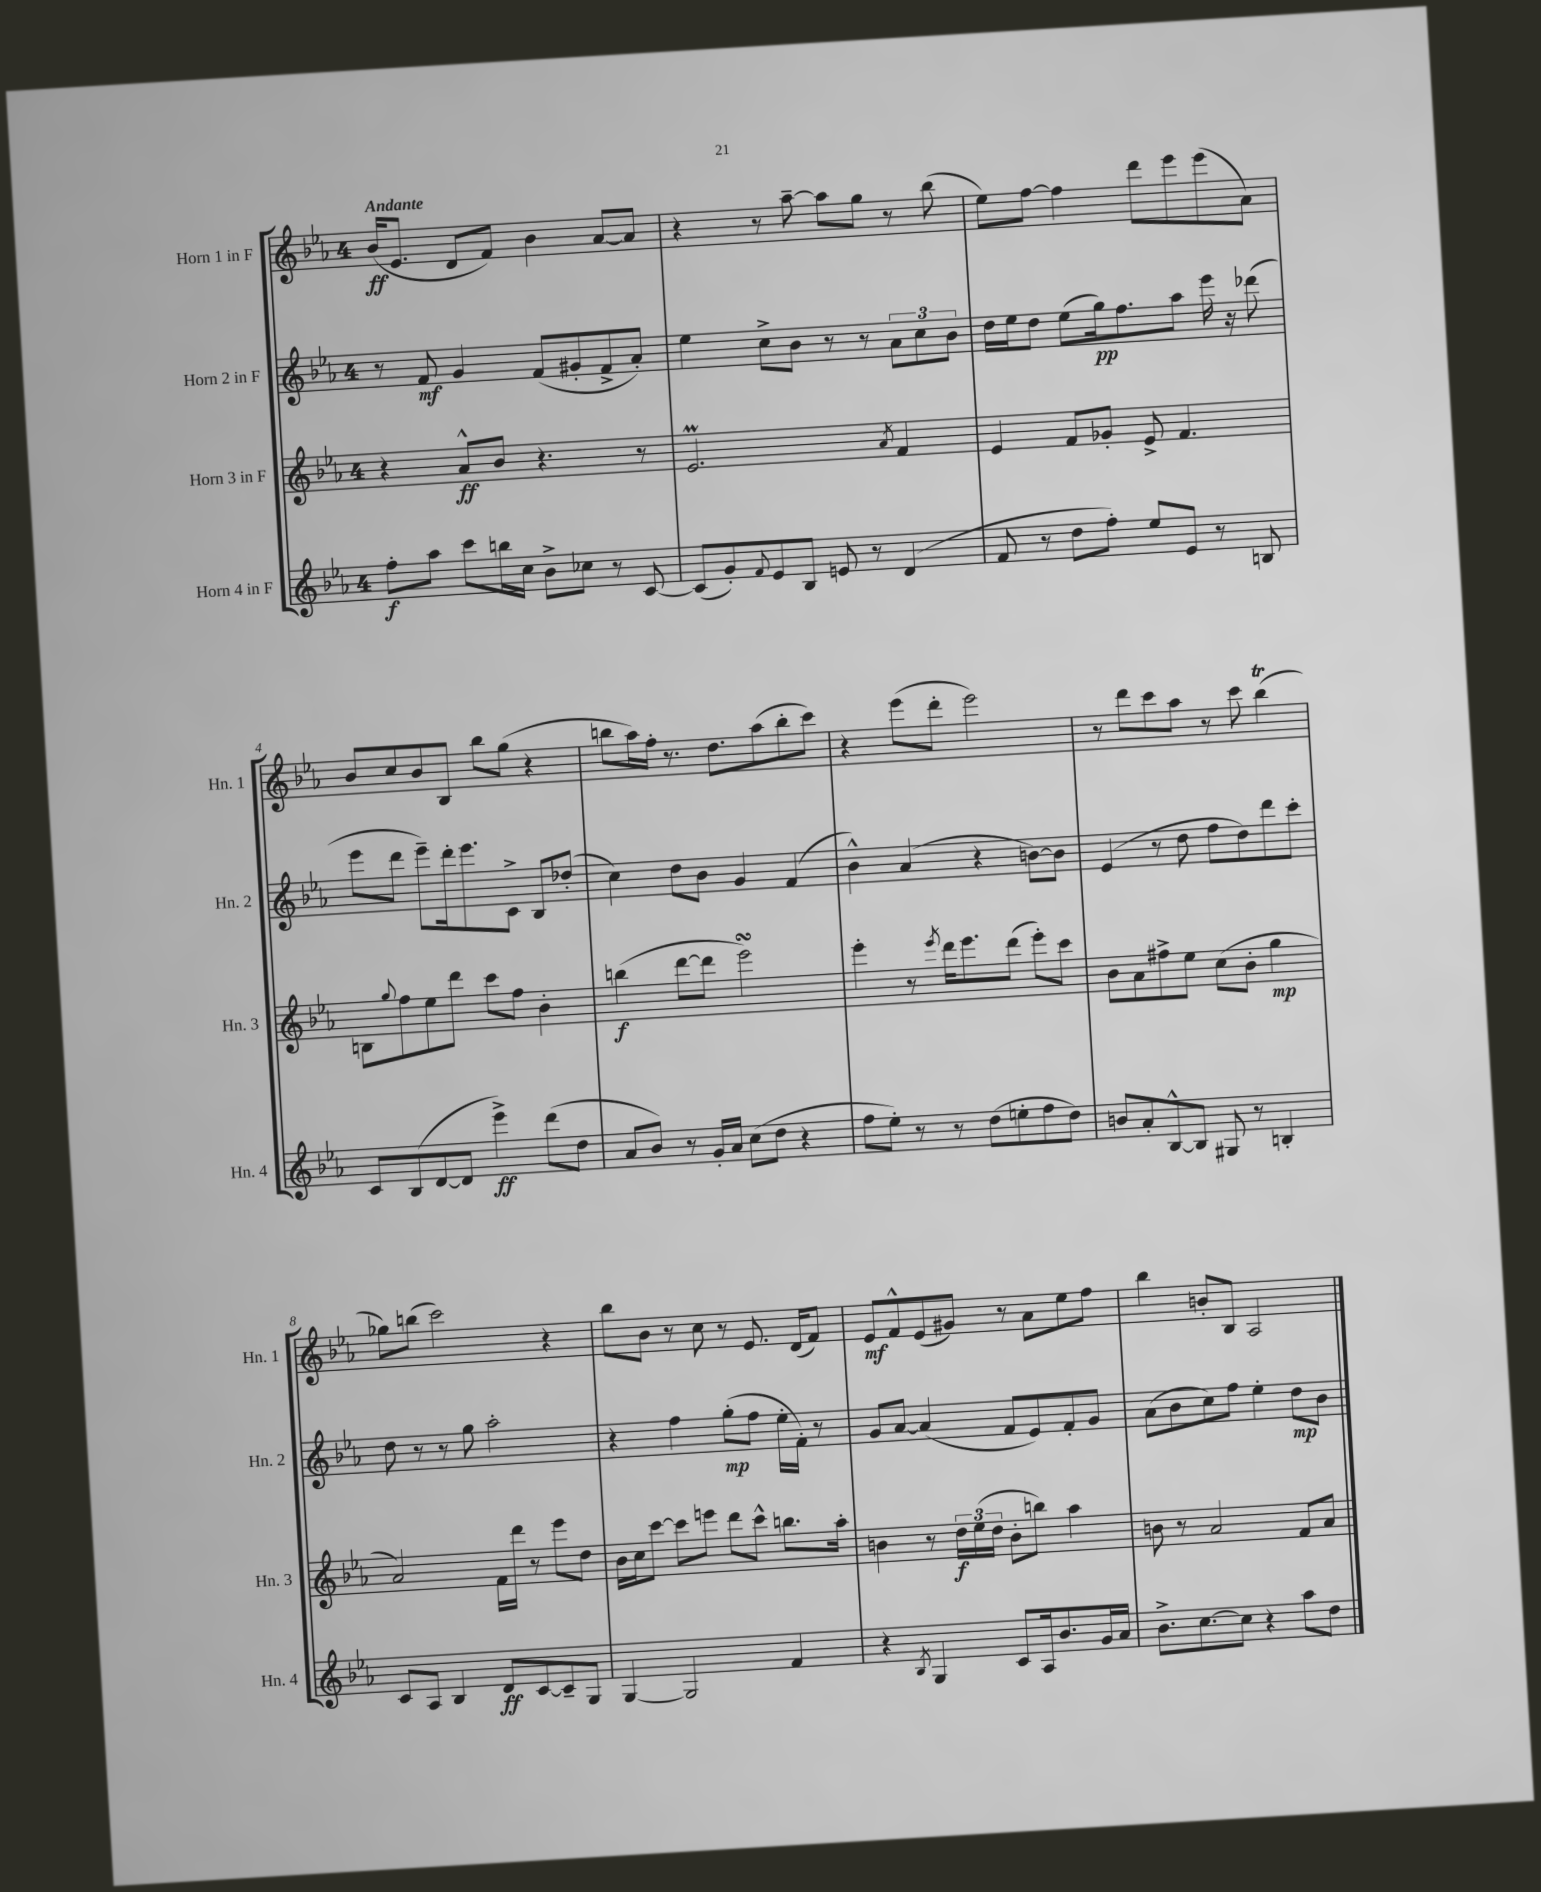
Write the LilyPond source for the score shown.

<<
\new StaffGroup <<
\new Staff = "s0" \with { instrumentName = "Horn 1 in F" shortInstrumentName = "Hn. 1" } {
    \clef treble \key ees \major \once \override Staff.TimeSignature.style = #'single-digit \time 4/4 \tempo "Andante"
    bes'16\ff( ees'8. d'8 f'8) bes'4 aes'8~ aes'8 |
    r4 r8 aes''8~-- aes''8 g''8 r8 bes''8( |
    ees''8) f''8~ f''4 d'''8 ees'''8 ees'''8( aes'8) |
    bes'8 c''8 bes'8 bes8 bes''8 g''8( r4 |
    b''8 aes''16) f''16-. r8. d''8. aes''8( b''8-. c'''8) |
    r4 ees'''8( d'''8-. ees'''2) |
    r8 d'''8 c'''8 aes''8 r8 c'''8 bes''4\trill( |
    ges''8) b''8( c'''2) r4 |
    bes''8 bes'8 r8 c''8 r8 ees'8. d'16( f'8) |
    ees'8\mf f'8-^ ees'8( gis'8) r8 aes'8 ees''8 f''8 |
    bes''4 b'8-. bes8 aes2 \bar "|." |
}
\new Staff = "s1" \with { instrumentName = "Horn 2 in F" shortInstrumentName = "Hn. 2" } {
    \clef treble \key ees \major \once \override Staff.TimeSignature.style = #'single-digit \time 4/4
    r8 f'8\mf g'4 f'8( gis'8-. f'8-> aes'8-.) |
    ees''4 c''8-> bes'8 r8 r8 \tuplet 3/2 { aes'8 c''8 bes'8 } |
    d''16 ees''16 d''8 ees''8( g''16\pp) f''8. aes''8 ees'''16 r16 des'''8( |
    ees'''8 d'''8 ees'''8--) d'''16-. ees'''8. c'8-> bes8 des''8-.( |
    c''4) d''8 bes'8 g'4 f'4( |
    bes'4-^) aes'4( r4 b'8~) b'8 |
    ees'4( r8 d''8 f''8 d''8) d'''8 c'''8-. |
    d''8 r8 r8 g''8 aes''2-. |
    r4 f''4 g''8-.\mp( f''8 ees''16-. f'16-.) r8 |
    g'8 aes'8~ aes'4( f'8 ees'8) f'8-. g'8 |
    aes'8( bes'8 c''8) f''8 ees''4-. d''8\mp bes'8 \bar "|." |
}
\new Staff = "s2" \with { instrumentName = "Horn 3 in F" shortInstrumentName = "Hn. 3" } {
    \clef treble \key ees \major \once \override Staff.TimeSignature.style = #'single-digit \time 4/4
    r4 aes'8-^\ff bes'8 r4. r8 |
    ees'2.\prall \acciaccatura { aes'8 } f'4 |
    ees'4 f'8 ges'8-. ees'8-> f'4. |
    b8 \appoggiatura { g''8 } f''8 ees''8 d'''8 c'''8 f''8 bes'4-. |
    b''4\f( d'''8~ d'''8 ees'''2\turn) |
    ees'''4-. r8 \acciaccatura { ees'''8 } d'''16 ees'''8. d'''8( ees'''8-.) c'''8 |
    bes'8 aes'8 fis''8-> ees''8 c''8( bes'8-. g''4\mp |
    aes'2) f'16 d'''16 r8 ees'''8 d''8 |
    bes'16 c''16 c'''8~ c'''8 e'''8 d'''8 c'''8-^ b''8. aes''16-. |
    b'4 r8 \tuplet 3/2 { d''16\f ees''16( d''16 } b'8-. b''8) aes''4 |
    b'8 r8 aes'2 f'8 aes'8 \bar "|." |
}
\new Staff = "s3" \with { instrumentName = "Horn 4 in F" shortInstrumentName = "Hn. 4" } {
    \clef treble \key ees \major \once \override Staff.TimeSignature.style = #'single-digit \time 4/4
    f''8-.\f aes''8 c'''8 b''16 c''16 bes'8-> ces''8 r8 c'8~ |
    c'8( g'8-.) \appoggiatura { f'8 } ees'8 bes8 e'8 r8 d'4( |
    f'8 r8 d''8 f''8-.) ees''8 ees'8 r8 b8 |
    c'8 bes8( d'8~ d'8 ees'''4->\ff) d'''8( d''8 |
    aes'8 bes'8) r8 g'16-. aes'16 c''8( d''8 r4 |
    f''8 ees''8-.) r8 r8 d''8( e''8-. f''8 d''8) |
    b'8 aes'8-. bes8~-^ bes8 gis8 r8 b4-. |
    c'8 aes8 bes4 d'8\ff c'8~ c'8-- g8 |
    g4~ g2 f'4 |
    r4 \acciaccatura { bes8 } g4 c'8 aes16 bes'8. g'16 aes'16 |
    bes'8.-> c''8.~ c''8 r4 aes''8 d''8 \bar "|." |
}
>>
>>
